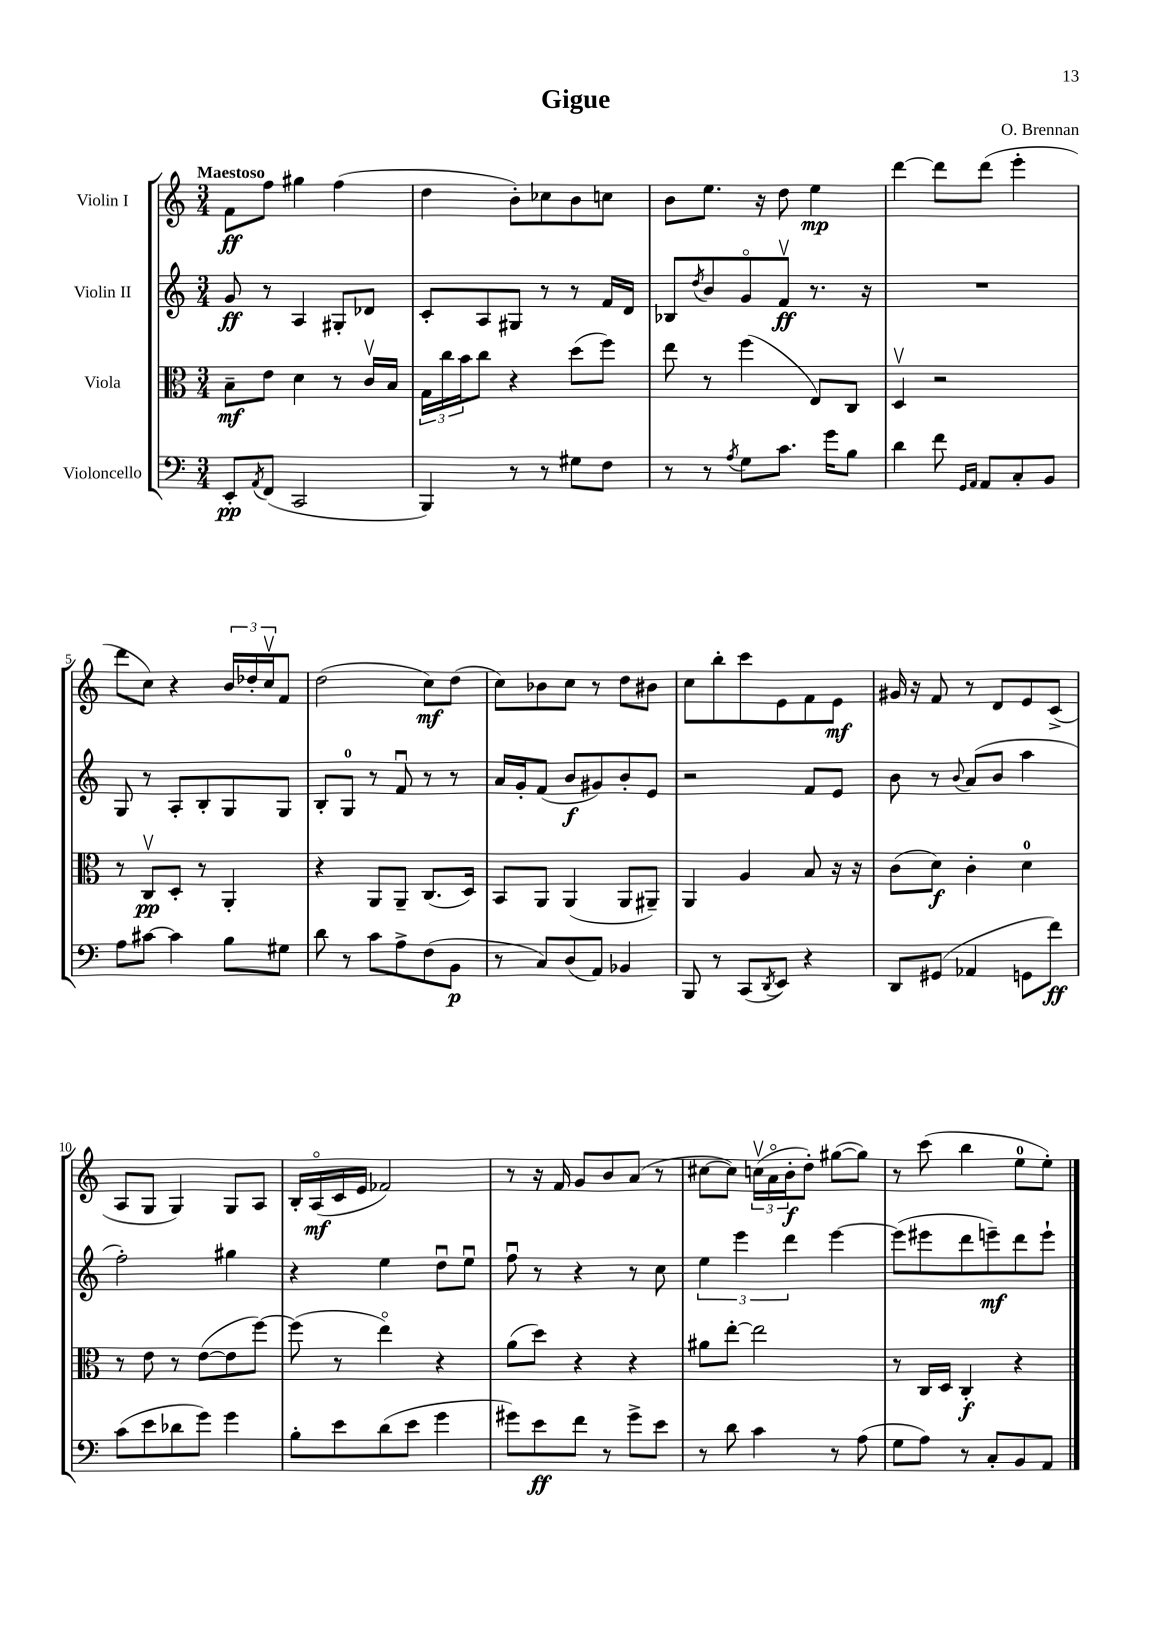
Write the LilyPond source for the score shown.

\header { title = "Gigue" composer = "O. Brennan" }
<<
\new StaffGroup <<
\new Staff = "s0" \with { instrumentName = "Violin I" } {
    \clef treble \key c \major \numericTimeSignature \time 3/4 \tempo "Maestoso"
    f'8\ff f''8 gis''4 f''4( |
    d''4 b'8-.) ces''8 b'8 c''8 |
    b'8 e''8. r16 d''8 e''4\mp |
    d'''4~ d'''8 d'''8( e'''4-. |
    d'''8 c''8) r4 \tuplet 3/2 { b'16 des''16-. c''16\upbow } f'8 |
    d''2( c''8\mf) d''8( |
    c''8) bes'8 c''8 r8 d''8 bis'8 |
    c''8 b''8-. c'''8 e'8 f'8 e'8\mf |
    gis'16 r16 f'8 r8 d'8 e'8 c'8->( |
    a8 g8 g4) g8 a8 |
    b16-. a16\flageolet\mf( c'16 e'16 fes'2) |
    r8 r16 f'16 g'8 b'8 a'8( r8 |
    cis''8~ cis''8) \tuplet 3/2 { c''16\upbow( a'16\flageolet b'16-.\f } d''8-.) gis''8~( gis''8) |
    r8 c'''8( b''4 e''8-0 e''8-.) \bar "|." |
}
\new Staff = "s1" \with { instrumentName = "Violin II" } {
    \clef treble \key c \major \numericTimeSignature \time 3/4
    g'8\ff r8 a4 gis8-. des'8 |
    c'8-. a8 gis8 r8 r8 f'16 d'16 |
    bes8 \acciaccatura { d''8 } b'8 g'8\flageolet f'8\upbow\ff r8. r16 |
    R2. |
    g8 r8 a8-. b8-. g8 g8 |
    b8-. g8-0 r8 f'8\downbow r8 r8 |
    a'16 g'16-. f'8( b'8\f gis'8) b'8-. e'8 |
    r2 f'8 e'8 |
    b'8 r8 \appoggiatura { b'8 } a'8( b'8 a''4 |
    f''2-.) gis''4 |
    r4 e''4 d''8\downbow e''8\downbow |
    f''8\downbow r8 r4 r8 c''8 |
    \tuplet 3/2 { e''4 e'''4 d'''4 } e'''4~ |
    e'''8( eis'''8 d'''8 e'''8--\mf) d'''8 e'''8-! \bar "|." |
}
\new Staff = "s2" \with { instrumentName = "Viola" } {
    \clef alto \key c \major \numericTimeSignature \time 3/4
    b8--\mf e'8 d'4 r8 c'16\upbow b16 |
    \tuplet 3/2 { g16 c''16 b'16 } c''8 r4 d''8( f''8) |
    e''8 r8 f''4( e8) c8 |
    d4\upbow r2 |
    r8 c8\upbow\pp d8-. r8 a,4-. |
    r4 a,8 a,8-- c8.( d16) |
    b,8 a,8 a,4( a,8 ais,8--) |
    a,4 a4 b8 r16 r16 |
    c'8( d'8\f) c'4-. d'4-0 |
    r8 e'8 r8 e'8~( e'8 f''8~) |
    f''8( r8 e''4\flageolet) r4 |
    a'8( d''8) r4 r4 |
    ais'8 e''8~-. e''2 |
    r8 c16 d16 c4-.\f r4 \bar "|." |
}
\new Staff = "s3" \with { instrumentName = "Violoncello" } {
    \clef bass \key c \major \numericTimeSignature \time 3/4
    e,8-.\pp \acciaccatura { a,8 } f,8( c,2 |
    b,,4) r8 r8 gis8 f8 |
    r8 r8 \acciaccatura { a8 } g8 c'8. g'16 b8 |
    d'4 f'8 \grace { g,16 a,16 } a,8 c8-. b,8 |
    a8 cis'8~ cis'4 b8 gis8 |
    d'8 r8 c'8 a8-> f8( b,8\p |
    r8 c8) d8( a,8) bes,4 |
    b,,8 r8 c,8( \acciaccatura { d,8 } e,8) r4 |
    d,8 gis,8( aes,4 g,8 f'8\ff) |
    c'8( e'8 des'8 g'8) g'4 |
    b8-. e'8 d'8( e'8 g'4 |
    gis'8) e'8\ff f'8 r8 gis'8-> e'8 |
    r8 d'8 c'4 r8 a8( |
    g8 a8) r8 c8-. b,8 a,8 \bar "|." |
}
>>
>>
